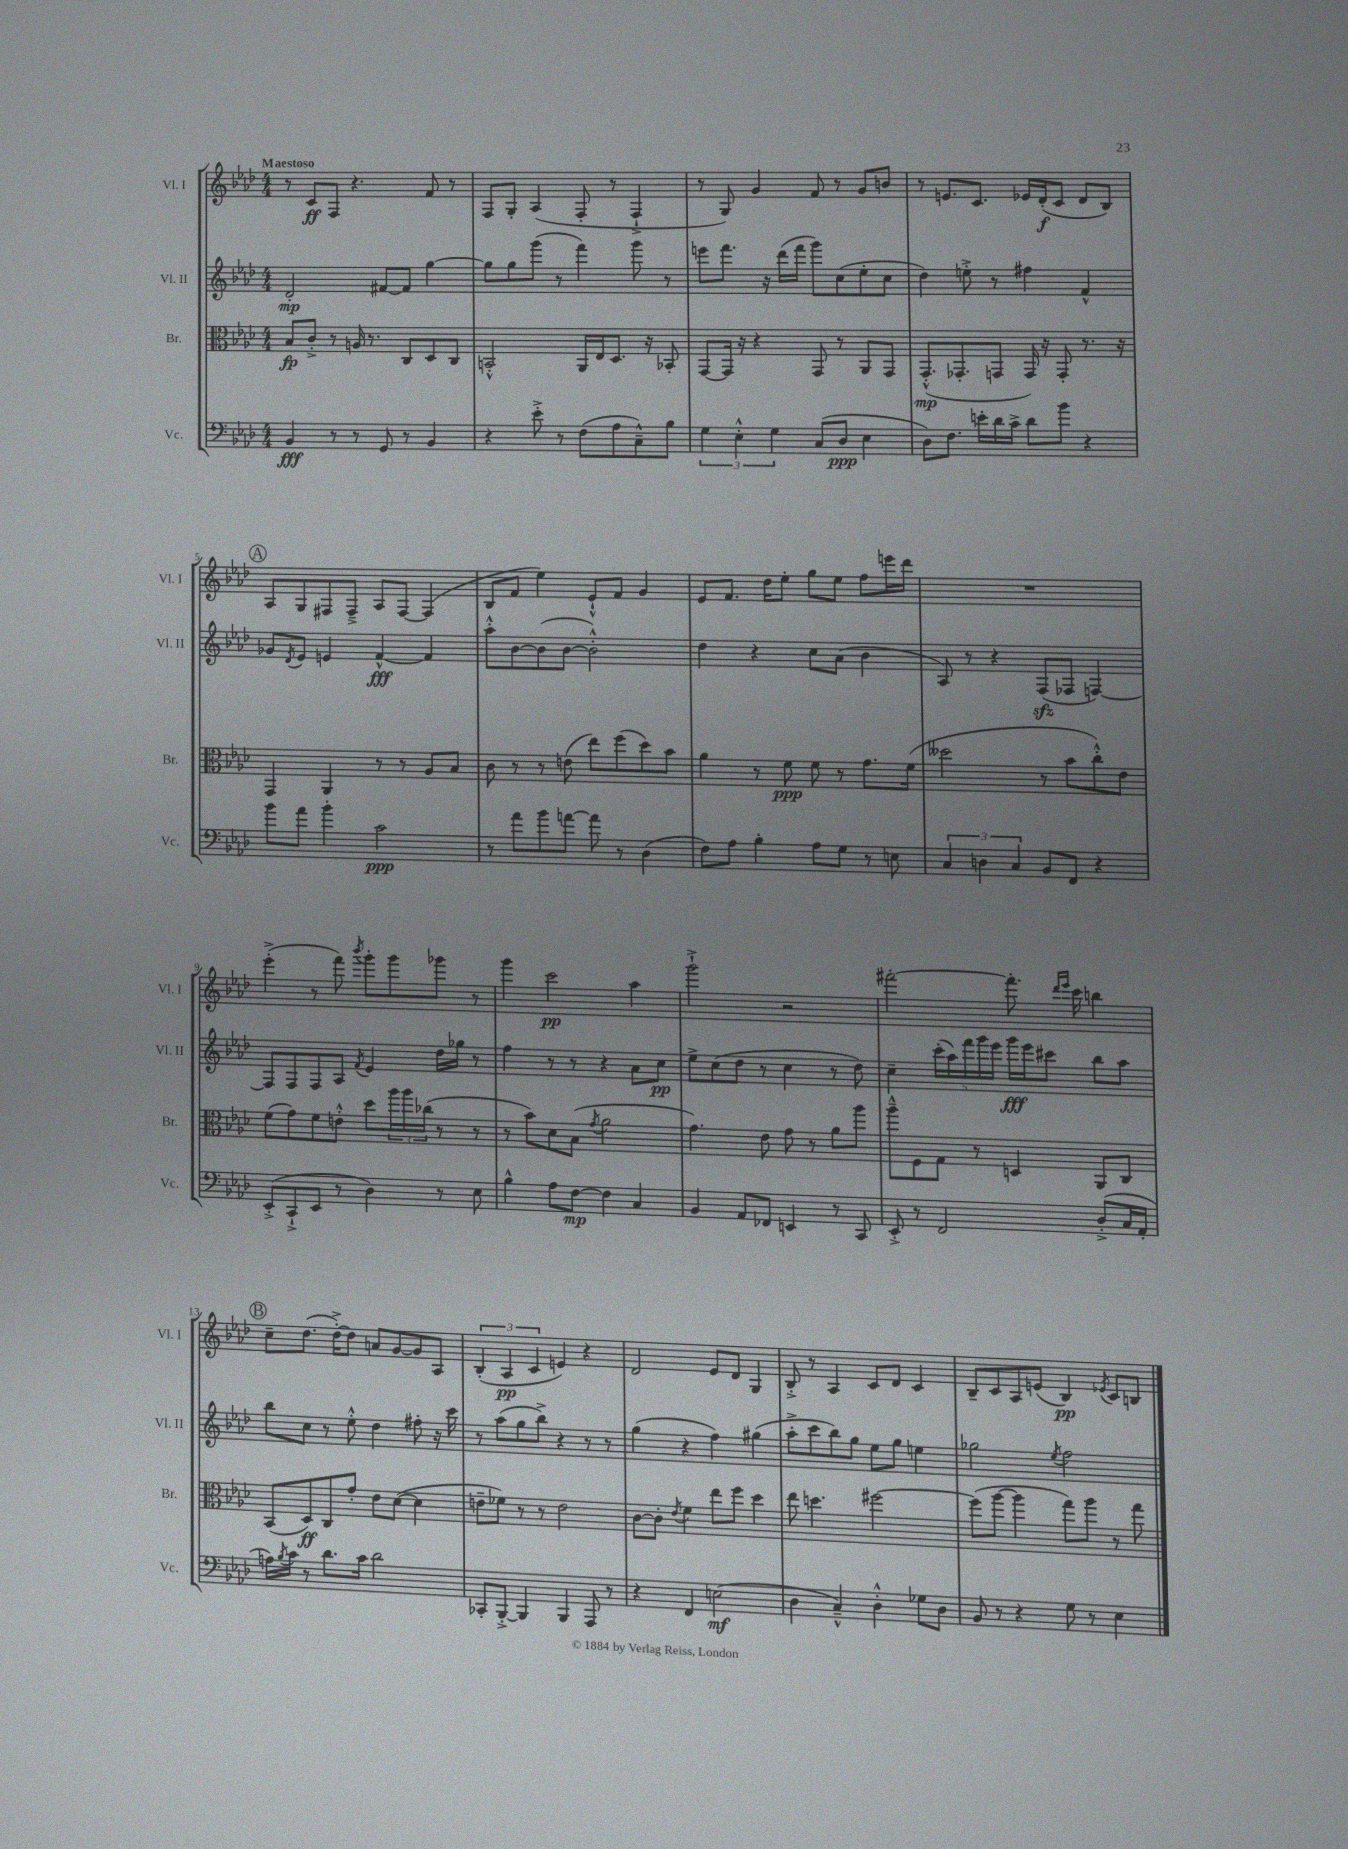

**kern	**kern	**kern	**kern
*staff4	*staff3	*staff2	*staff1
*clefF4	*clefC3	*clefG2	*clefG2
*k[b-e-a-d-]	*k[b-e-a-d-]	*k[b-e-a-d-]	*k[b-e-a-d-]
*M4/4	*M4/4	*M4/4	*M4/4
4BB-/	8B-/L	2d-'/	8r
.	8c'^/J	.	8c/L
8r	8r	.	8F/J
8r	16A/	.	4.r
.	8.r	.	.
8GG/	.	[8f#/L	.
8r	8C/L	8f#/]J	.
4BB-/	8D-/	[4gg\	8f/
.	8C/J	.	8r
=	=	=	=
4r	2BB'^^/	8gg\]L	8F/L
.	.	8gg\	8G'/J
8e-'^\	.	(8ggg\J	(4A-/
8r	.	8r	.
(8F\L	16AA-/LL	4fff\)	8F'/
.	16E-/J	.	.
8A-\	8.D-/J	.	8r
8C~^^\)	.	8ggg\	4F`^/
.	16r	.	.
8B-\J	8BB-'/	8r	.
=	=	=	=
6G\	[8GG/L	8eee\L	8r
.	16GG/]Jk	8.fff\J	8G/)
6E-'^^\	.	.	.
.	16r	.	.
.	4r	.	4g/
.	.	16r	.
6G\	.	.	.
.	.	(16ddd-\LL	.
.	.	16fff\JJ	.
(8C/L	8GG/	8ggg\L)	8f/
8D-/J	8r	(8cc\	8r
4E-\	8AA-/L	8ee-'\	8g/L
.	8GG/J	8cc\J	8b/J
=	=	=	=
8D-\L)	(8.GG'^^/L	4dd-\)	8r
8.F\J	.	.	8.e/L
.	8.GG-'/	.	.
.	.	8ee'^\	.
16e'\LL	.	.	8.c/J
16d-\	8GG/J	8r	.
16c^\JJ	.	.	.
8d-\L	16GG/)	4ff#\	16e-/LL
.	16r	.	(16d-'/J
8b-\J	8GG'/	.	8c/J
4r	8.r	4f^^/	8d-/L
.	.	.	8B-/J)
.	16r	.	.
=	=	=	=
8b-\L	4GG/	8g-/L	8A-/L
.	.	8qd-/	.
8a-\J	.	8e-/J	8G/
4b-'\	4AA-/	4e/	8F#/
.	.	.	8F#~^/J
2c\	8r	[4f^^/	8A-/L
.	8r	.	[8F#/J
.	8A-/L	4f/]	(4F#/]
.	8B-/J	.	.
=	=	=	=
8r	8c\	8aa-'^^\L	8B-/L
8a-\L	8r	[8b-\	8f/J
8b-\	8r	(8b-\]	4ee-\)
[8a\J	(8e\	[8b-\J	.
8a\]	8ee-\L)	2b-'^^\])	8e-`^^/L
8r	(8ff\	.	8f/J
(4D-\	8dd-\)	.	4g/
.	8b-\J	.	.
=	=	=	=
8F\L)	4a-\	4dd-\	8e-/L
8A-\J	.	.	8.f/J
4B-'\	8r	4r	.
.	.	.	16dd-\LK
.	8f\	.	8ee-'\J
8A-\L	8f\	8cc\L	8gg\L
8G\J	8r	(8a-\J	8ee-\J
8r	8.g\L	4b-\	8ff\L
8E\	.	.	16eee\L
.	(16f\Jk	.	16ddd-\JJ
=	=	=	=
6C/	2dd--\	8A-/)	1r
.	.	8r	.
6D\	.	.	.
.	.	4r	.
6C/	.	.	.
8BB-/L	8r	(8F/L	.
8FF/J	8b-\L	8F-/J	.
4r	8cc'^^\)	[4F/)	.
.	8e-\J	.	.
=	=	=	=
(8EE-'^/L	(8f\L	8F/]L	(4eee-'^\
8CC`^/	8g\)	8F/	.
8EE-/J	8f\	8F/	8r
8r	8e'^^\J	8A-/J	8fff\)
.	.	8qf/	8qbbb-/
4D-\)	8dd-\L	4e-/	8ggg'\L
.	24aa-\L	.	8ggg\
.	24aa-\	.	.
.	(24cc-\JJ	.	.
8r	8r	16dd-\LL	8ggg-\J
.	.	16gg-\JJ	.
8E-\	8r	8r	8r
=	=	=	=
4B-^^\	8r	4ff\	4ggg\
.	8b-\L)	.	.
8A-\L	8d-\	8r	2ccc\
[8F\J	(8B-\J	8r	.
.	8qg/	.	.
4F\]	2a-\	4r	.
4C/	.	8a-\L	4aa-\
.	.	8cc\J	.
=	=	=	=
4BB-/	4.g\)	8ee-^\L	2ggg`^\
.	.	(8cc\	.
8AA-/L	.	8dd-\J	.
8FF-/J	8e-\	8r	.
4EE/	8g\	4cc\	2r
.	8r	.	.
8r	8a-\L	8r	.
8CC/	8aa-\J	8dd-\)	.
=	=	=	=
8EE-'^/	8aa-~^^\L	4cc~\	[2fff#'\
8r	8F\	.	.
2FF/	8G\J	(20ccc'\LL	.
.	.	20aa-\)	.
.	.	20fff\	.
.	8r	.	.
.	.	20ggg\	.
.	.	20eee-\JJ	.
.	4D/	16ggg\LL	8.fff#'\]
.	.	16eee-\J	.
.	.	8ccc#\J	.
.	.	.	16qqddd-/LL
.	.	.	16qqeee-/JJ
.	.	.	16ccc\
(8D-'^/L	8AA-/L	8bb-\L	4bb\
16C/L	8C/J	8aa-\J	.
16AA-'/JJ	.	.	.
=	=	=	=
16A\LL)	(8BB-/L	8bb-\L	8cc~\L
8qB-/	.	.	.
16c\JJ	.	.	.
8r	8D-/)	8cc\J	(8.dd-\J
8.d-\L	8C/	8r	.
.	.	.	[16dd-'^\LK)
.	8g'/J	8ee-'^^\	8dd-\]J
16c\Jk	.	.	.
2d-\	8e-\L	4dd-\	8a/L
.	([8d-\J	.	[8g/
.	4d-\]	8ff#'\	8g/]
.	.	16r	8A-/J
.	.	16ccc\	.
=	=	=	=
8CC-'/L	8e~\L	8r	(6B-'/
[8BBB-'^/J	8f-\J)	(8aa-\L	.
.	.	.	6A-/
4BBB-/]	8r	8gg\	.
.	.	.	6c/
.	8r	8bb-^\J)	.
4BBB-/	2e\	4r	4e/)
8AAA-/	.	8r	4r
8r	.	8r	.
=	=	=	=
4r	[8c\L	(4gg\	2d-/
.	8c'\]J	.	.
.	8qe-/	.	.
4FF/	4f\	4r	.
(2E\	8ee-\L	4ff\)	8e-/L
.	8ff\J	.	8d-/J
.	4dd-\	(4gg#\	4G/
=	=	=	=
4D-\	8ee-\	8aa-'^\L	8B-'^/
.	4.dd\	8ccc\	8r
4C~^^/)	.	8bb-\)	4A-/
.	.	8gg\J	.
4D-'^^\	[2ff#\	8ee-\L	8c/L
.	.	8gg\J	8d-/J
8G-\L	.	4ee\	4c/
8D-\J	.	.	.
=	=	=	=
8BB-/	(8ff#\]L	2gg-\	8B-~/L
8r	[8aa-\J	.	8c/
4r	4aa-\]	.	8A-/
.	.	.	(8e/J
.	.	8qee-/	.
8G\	8gg\L)	2ff\	4B-/)
8r	8aa-\J	.	.
.	.	.	8qe-/
4E-\	8r	.	8c/L
.	8gg\	.	8B/J
==	==	==	==
*-	*-	*-	*-
